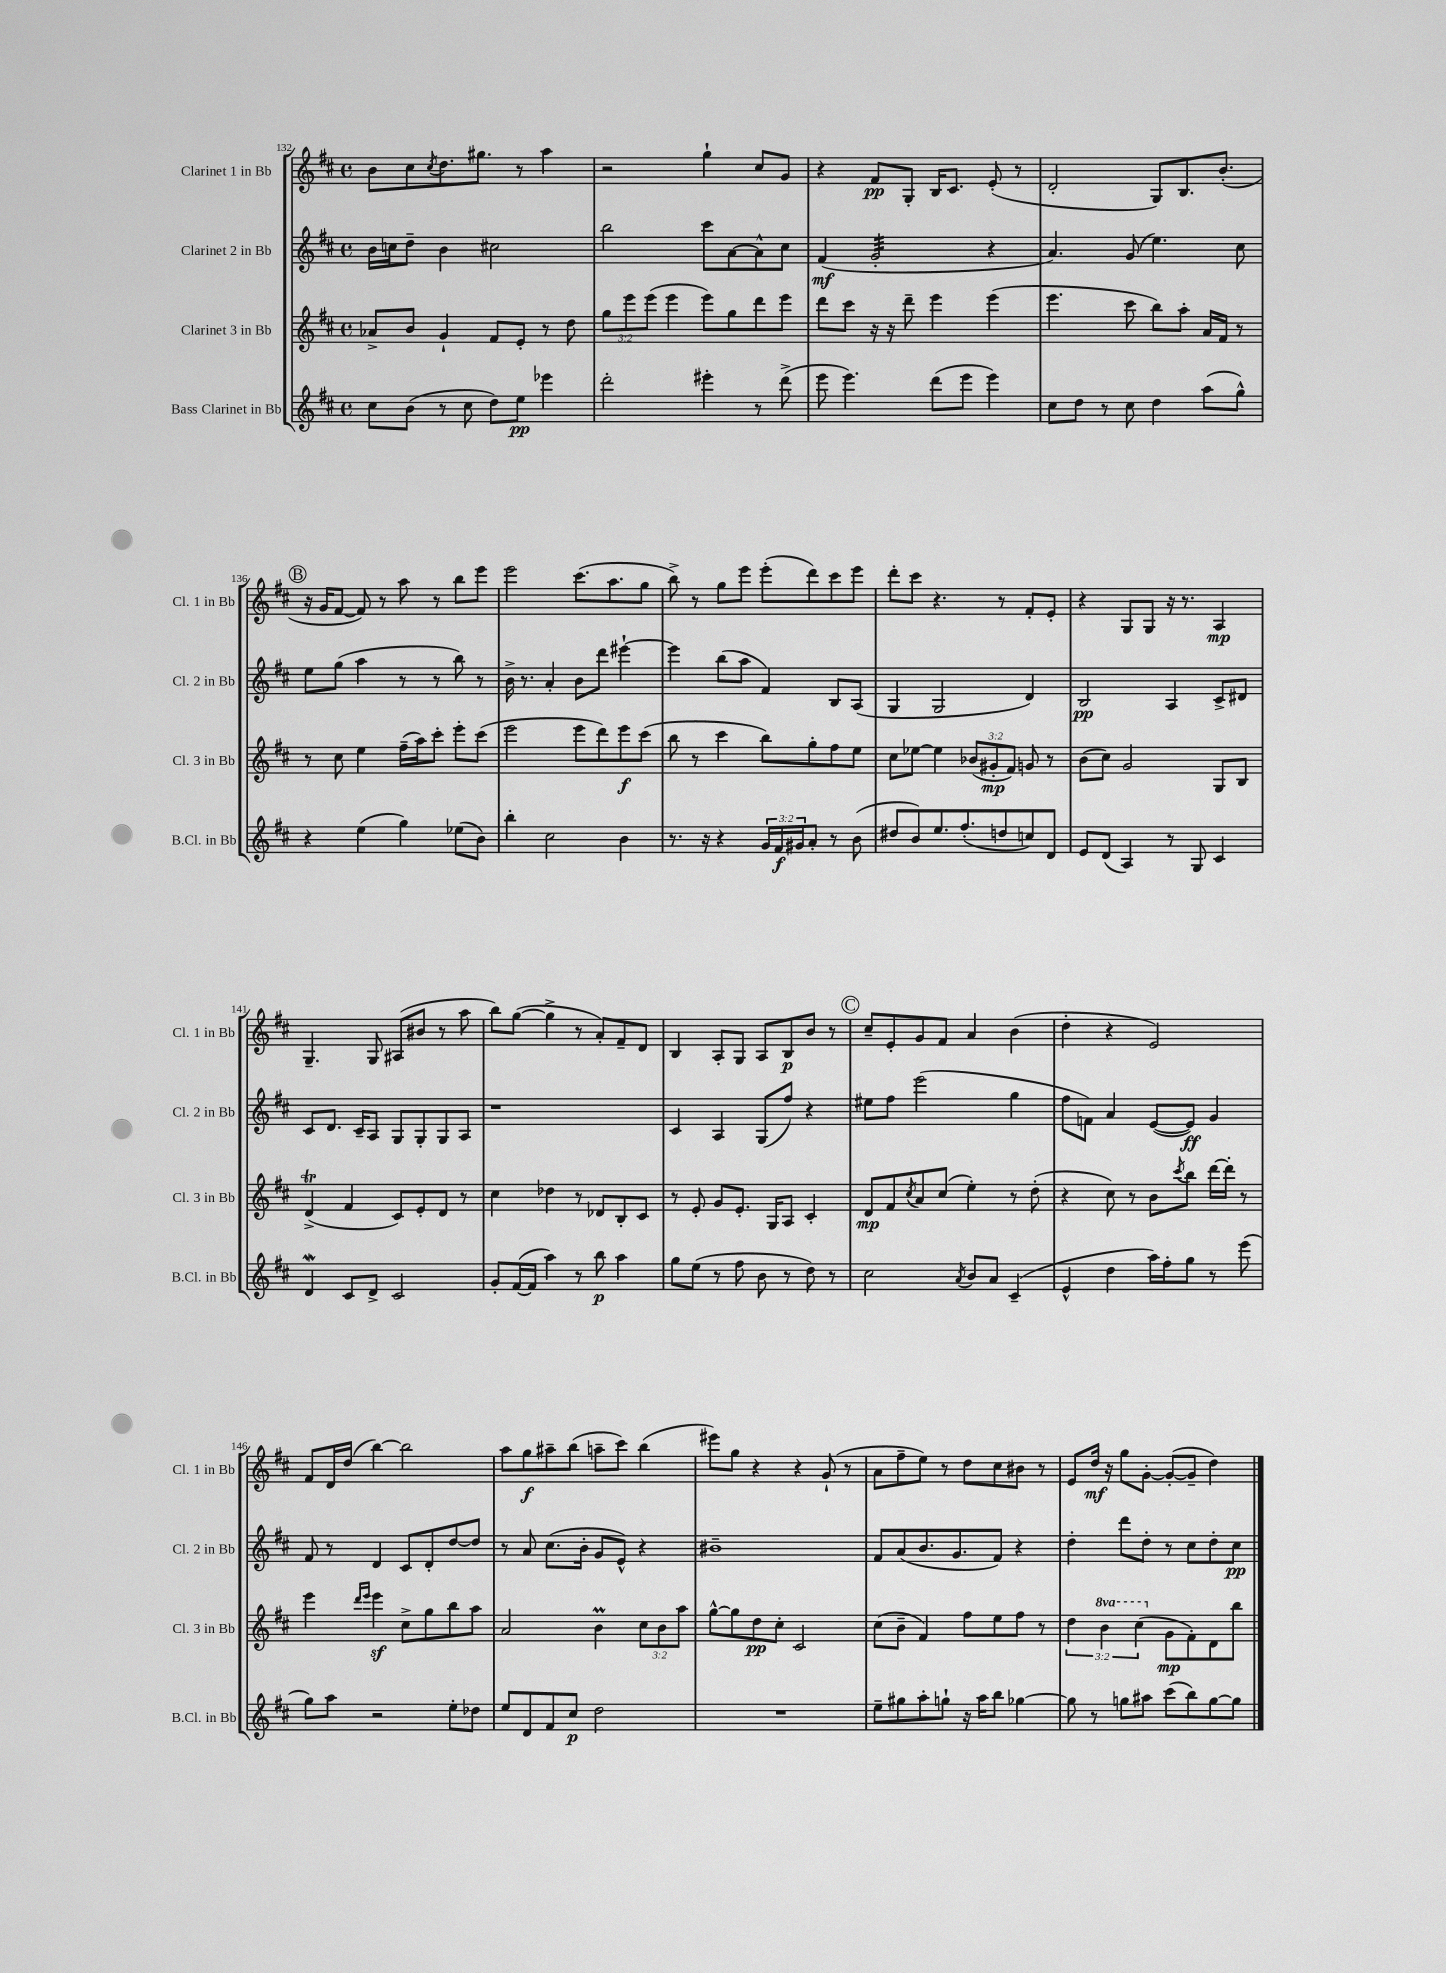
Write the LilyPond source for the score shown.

<<
\new StaffGroup <<
\new Staff = "s0" \with { instrumentName = "Clarinet 1 in Bb" shortInstrumentName = "Cl. 1 in Bb" } {
    \clef treble \key d \major \defaultTimeSignature \time 4/4
    b'8 cis''8 \acciaccatura { cis''8 } d''8. gis''8. r8 a''4 |
    r2 g''4-! cis''8 g'8 |
    r4 fis'8\pp g8-. b16 cis'8. e'8-.( r8 |
    d'2-. g8) b8. b'8.-.( |
    \mark \markup { \circle "B" } r16 g'16 fis'8~ fis'8) r8 a''8 r8 b''8 e'''8 |
    e'''2 cis'''8.( a''8. g''8 |
    b''8->) r8 g''8 e'''8 e'''8-.( d'''8) cis'''8 e'''8 |
    d'''8-. cis'''8 r4. r8 fis'8-. e'8-. |
    r4 g8 g8 r16 r8. a4\mp |
    g4.-- g8 ais8( bis'8 r8 a''8 |
    b''8) g''8~( g''4-> r8 a'8-.) fis'8-- d'8 |
    b4 a8-. g8 a8 b8\p b'8 r8 |
    \mark \markup { \circle "C" } cis''8-- e'8-. g'8 fis'8 a'4 b'4( |
    d''4-. r4 e'2) |
    fis'8 d'16 d''16( b''4~) b''2 |
    a''8 g''8\f ais''8-- b''8( a''8-- cis'''8) b''4( |
    eis'''8) g''8 r4 r4 g'8-!( r8 |
    a'8 fis''8-- e''8) r8 d''8 cis''8 bis'8 r8 |
    e'8 d''16\mf r16 g''8 g'8~-. g'8~-.( g'8-- d''4) \bar "|." |
}
\new Staff = "s1" \with { instrumentName = "Clarinet 2 in Bb" shortInstrumentName = "Cl. 2 in Bb" } {
    \clef treble \key d \major \defaultTimeSignature \time 4/4
    b'16 c''16 d''8-- b'4 cis''2 |
    b''2 cis'''8 a'8~ a'8-^ cis''8 |
    fis'4\mf( g'2:32-. r4 |
    a'4.) g'8( e''4.) cis''8 |
    \mark \markup { \circle "B" } e''8 g''8( a''4 r8 r8 b''8) r8 |
    b'16-> r8. a'4-. b'8 d'''8 eis'''4~-! |
    eis'''4 b''8( a''8 fis'4) b8 a8( |
    g4 g2 d'4) |
    b2\pp a4 cis'8-> dis'8 |
    cis'8 d'8. cis'16-- a8 g8 g8-. g8 a8 |
    r1 |
    cis'4 a4 g8( fis''8) r4 |
    \mark \markup { \circle "C" } eis''8 fis''8 e'''2( g''4 |
    fis''8 f'8) a'4 e'8~( e'8\ff) g'4 |
    fis'8 r8 d'4 cis'8 d'8-. d''8~ d''8 |
    r8 a'8 cis''8.( b'16-. g'8 e'8-^) r4 |
    bis'1-- |
    fis'8 a'8( b'8. g'8. fis'8) r4 |
    d''4-. d'''8 d''8-. r8 cis''8 d''8-. cis''8\pp \bar "|." |
}
\new Staff = "s2" \with { instrumentName = "Clarinet 3 in Bb" shortInstrumentName = "Cl. 3 in Bb" } {
    \clef treble \key d \major \defaultTimeSignature \time 4/4 \override Staff.TupletNumber.text = #tuplet-number::calc-fraction-text \set Staff.ottavationMarkups = #ottavation-simple-ordinals
    aes'8-> b'8 g'4-! fis'8 e'8-. r8 d''8 |
    \tuplet 3/2 { g''8 e'''8 e'''8( } e'''4 e'''8) g''8 d'''8 e'''8 |
    d'''8 cis'''8 r16 r16 d'''8-- e'''4 e'''4( |
    e'''4. cis'''8 b''8) a''8-. a'16 fis'16 r8 |
    \mark \markup { \circle "B" } r8 cis''8 e''4 fis''16--( a''16) cis'''8-. e'''8-. cis'''8( |
    e'''2 e'''8 d'''8) e'''8\f cis'''8( |
    b''8 r8 cis'''4 b''8) g''8-. fis''8 e''8 |
    cis''8 ees''8~ ees''4 \tuplet 3/2 { bes'8( gis'8-.\mp fis'8) } g'8 r8 |
    b'8( cis''8) g'2 g8 b8 |
    d'4->\trill( fis'4 cis'8) e'8-. d'8 r8 |
    cis''4 des''4 r8 des'8 b8-. cis'8 |
    r8 e'8-. g'8 e'8.-. g16 a8 cis'4-. |
    \mark \markup { \circle "C" } d'8\mp fis'8 \acciaccatura { cis''8 } a'8 cis''8( e''4-.) r8 d''8-.( |
    r4 cis''8) r8 b'8 \acciaccatura { cis'''8 } b''8 d'''16~ d'''16-. r8 |
    e'''4 \grace { d'''16 e'''16 } e'''4\sf cis''8-> g''8 b''8 a''8 |
    a'2 b'4\prall \tuplet 3/2 { cis''8 b'8 a''8 } |
    g''8~-^ g''8 d''8\pp cis''8-. cis'2 |
    cis''8( b'8-- fis'4) fis''8 e''8 fis''8 r8 |
    \tuplet 3/2 { d''4 \ottava #1 b''4 cis'''4( \ottava #0 } g'8\mp fis'8-.) d'8 b''8 \bar "|." |
}
\new Staff = "s3" \with { instrumentName = "Bass Clarinet in Bb" shortInstrumentName = "B.Cl. in Bb" } {
    \clef treble \key d \major \defaultTimeSignature \time 4/4 \override Staff.TupletNumber.text = #tuplet-number::calc-fraction-text
    cis''8 b'8( r8 cis''8 d''8) e''8\pp ees'''4 |
    d'''2-. eis'''4-. r8 d'''8->( |
    e'''8 e'''4.) d'''8( e'''8 e'''4) |
    cis''8 d''8 r8 cis''8 d''4 a''8( g''8-^) |
    \mark \markup { \circle "B" } r4 e''4( g''4) ees''8( b'8) |
    b''4-. cis''2 b'4 |
    r8. r16 r4 \tuplet 3/2 { g'16 fis'16\f gis'16 } a'8-. r8 b'8( |
    dis''8 b'8) e''8. fis''8.-.( d''8 c''8) d'8 |
    e'8 d'8( a4) r8 g8 cis'4 |
    d'4\mordent cis'8 d'8-> cis'2 |
    g'8-. fis'16~( fis'16 a''4) r8 b''8\p a''4 |
    g''8 e''8( r8 fis''8 b'8 r8 d''8) r8 |
    \mark \markup { \circle "C" } cis''2 \acciaccatura { a'8 } b'8 a'8 cis'4--( |
    e'4-^ d''4 a''16) fis''16-. g''8 r8 e'''8( |
    g''8) a''8 r2 e''8-. des''8 |
    e''8 d'8 fis'8 cis''8\p d''2 |
    R1 |
    e''8-- gis''8 a''8-. g''8-! r16 a''16 b''8 ges''4~ |
    ges''8 r8 g''8 ais''8 cis'''8( b''8) g''8~ g''8 \bar "|." |
}
>>
>>
\layout { \context { \Score currentBarNumber = #132 } }
